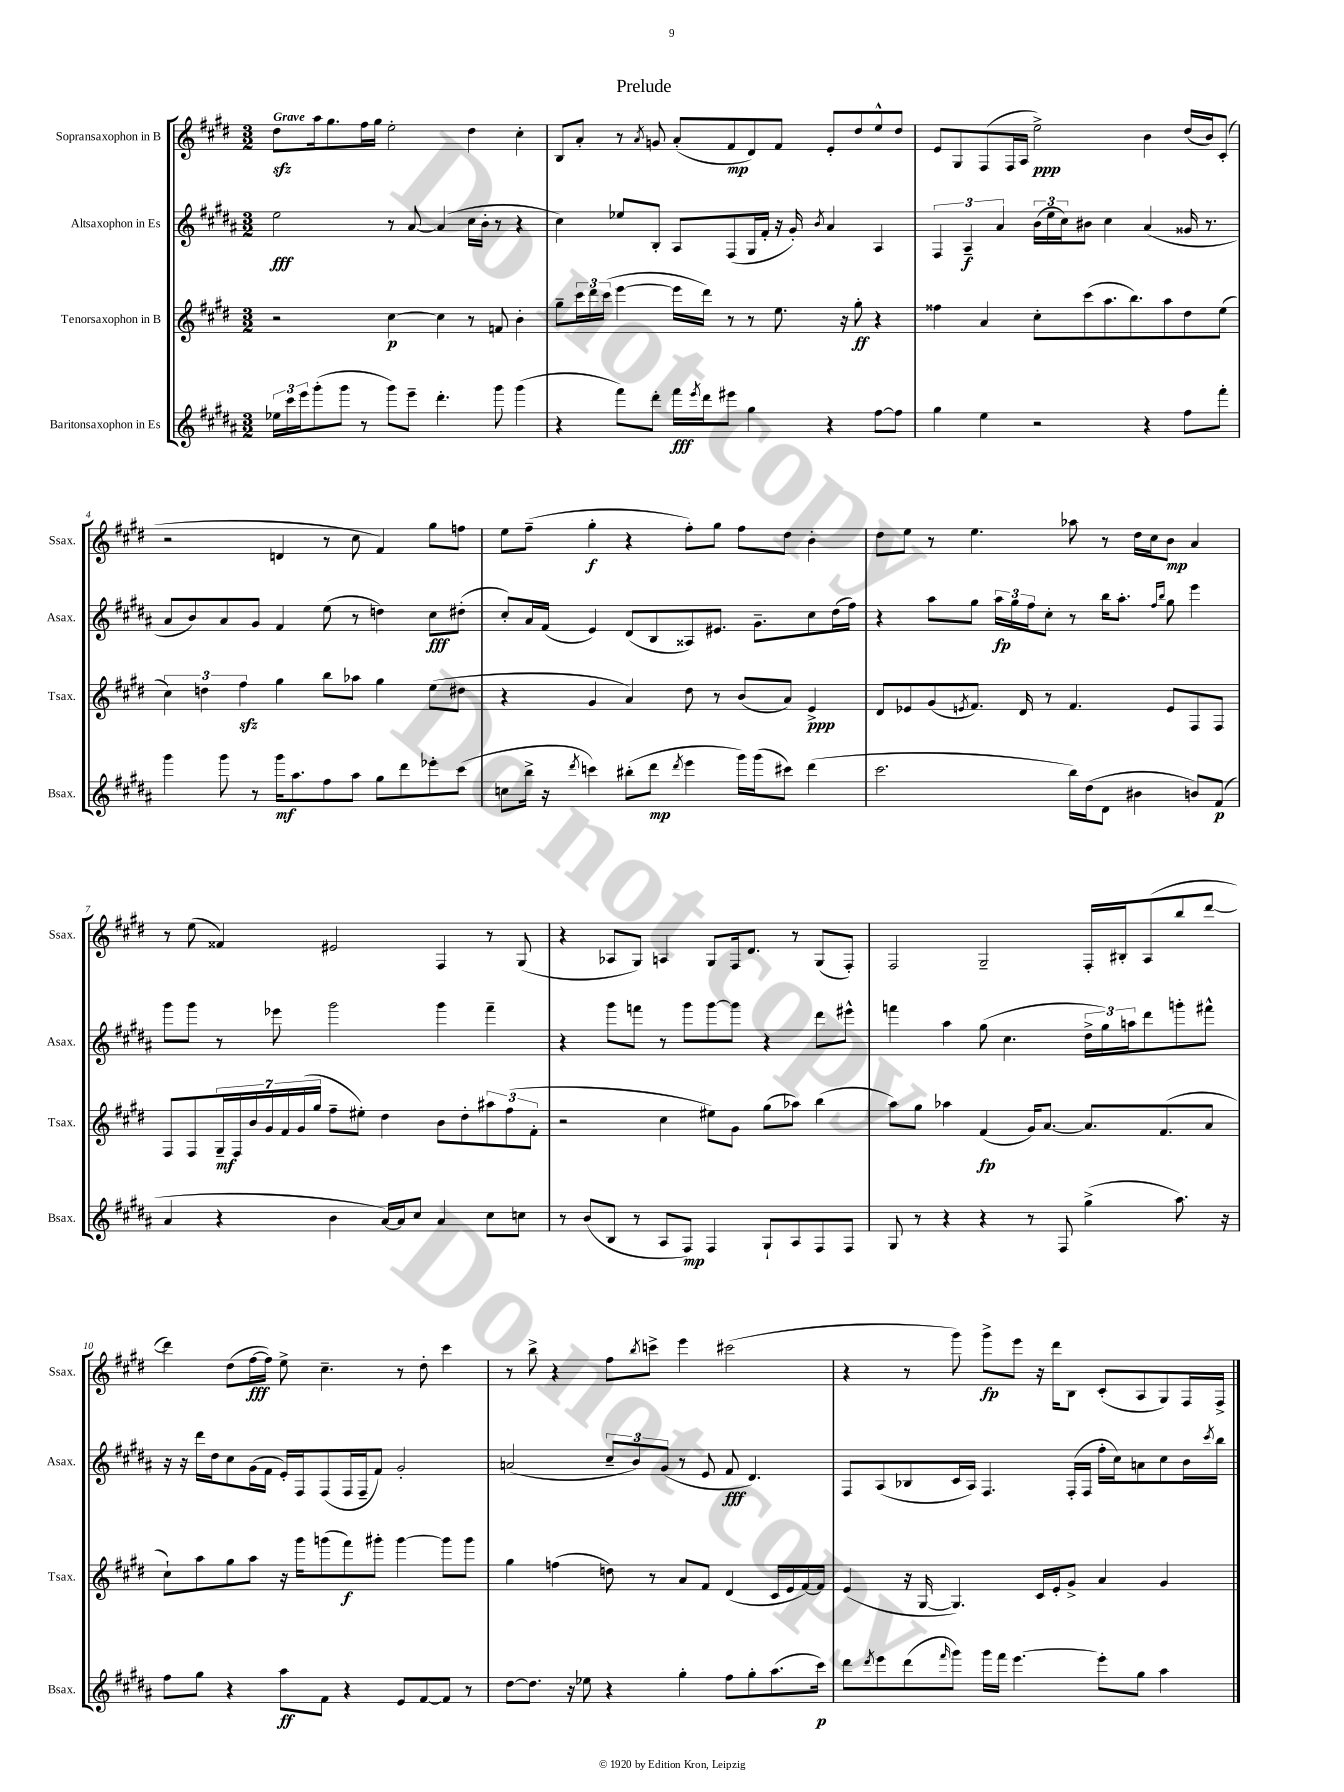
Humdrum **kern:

**kern	**dynam	**kern	**dynam	**kern	**dynam	**kern	**dynam
*part4	*part4	*part3	*part3	*part2	*part2	*part1	*part1
*staff4	*staff4	*staff3	*staff3	*staff2	*staff2	*staff1	*staff1
*I"Baritonsaxophon in Es	*	*I"Tenorsaxophon in B	*	*I"Altsaxophon in Es	*	*I"Sopransaxophon in B	*
*I'Bsax.	*	*I'Tsax.	*	*I'Asax.	*	*I'Ssax.	*
*clefG2	*	*clefG2	*	*clefG2	*	*clefG2	*
*k[f#c#g#d#a#]	*	*k[f#c#g#d#]	*	*k[f#c#g#d#a#]	*	*k[f#c#g#d#]	*
*M3/2	*	*M3/2	*	*M3/2	*	*M3/2	*
=1	=1	=1	=1	=1	=1	=1	=1
!	!	!	!	!	!	!LO:TX:a:B:t=Grave	!
24ee-X\LL	.	2r	.	2ee\	fff	8dd#zz\L	.
24ccc#\	.	.	.	.	.	.	.
24eee\J	.	.	.	.	.	.	.
(8ggg#'\	.	.	.	.	.	16aa\k	.
.	.	.	.	.	.	8.gg#\	.
8ggg#\J	.	.	.	.	.	.	.
8r	.	.	.	.	.	16ff#\L	.
.	.	.	.	.	.	16gg#\JJ	.
8ggg#\L)	.	[4cc#\	p	8r	.	2ee'\	.
8eee~\J	.	.	.	[8a#/	.	.	.
4.ddd#'\	.	4cc#\]	.	(4a#/]	.	.	.
.	.	8r	.	16cc#\LL	.	4dd#\	.
.	.	.	.	16b'\JJ	.	.	.
8ggg#\	.	8fn/	.	8r	.	.	.
(4ggg#\	.	4b'\	.	4r	.	4cc#'\	.
=2	=2	=2	=2	=2	=2	=2	=2
4r	.	8gg#~\L	.	4cc#\)	.	8B/L	.
.	.	24ccc#\L	.	.	.	8a'/J	.
.	.	24ddd#\	.	.	.	.	.
.	.	(24ccc#\JJ	.	.	.	.	.
8fff#\L)	.	[4eee\	.	8ee-X/L	.	8r	.
.	.	.	.	.	.	8qa/	.
8ddd#'\J	.	.	.	8B'/J	.	8gn/	.
16fff#\LL	fff	16eee\LL]	.	8A#/L	.	(8a'/L	.
8qeee/	.	.	.	.	.	.	.
16ddd#\J	.	16ddd#\JJ)	.	.	.	.	.
8eee#X\J	.	8r	.	(8F#/	.	8f#/	mp
4gg#\	.	8r	.	16G#/L	.	8d#/)	.
.	.	.	.	16f#'/JJ	.	.	.
.	.	8.ee\	.	16r	.	8f#/J	.
.	.	.	.	16g#'/)	.	.	.
.	.	.	.	8qb/	.	.	.
4r	.	.	.	4a#/	.	8e'/L	.
.	.	16r	.	.	.	.	.
.	.	8gg#'\	ff	.	.	8dd#/	.
[8ff#\L	.	4r	.	4A#/	.	8ee^^/	.
8ff#\J]	.	.	.	.	.	8dd#/J	.
=3	=3	=3	=3	=3	=3	=3	=3
4gg#\	.	4ff##X\	.	6F#/	.	8e/L	.
.	.	.	.	.	.	8G#/	.
.	.	.	.	6A#~/	f	.	.
4ee\	.	4a/	.	.	.	(8F#/	.
.	.	.	.	6a#/	.	.	.
.	.	.	.	.	.	16F#/L	.
.	.	.	.	.	.	16A/JJ	.
2r	.	8cc#'\L	.	(24b\LL	.	2ee^\)	ppp
.	.	.	.	24ee\	.	.	.
.	.	.	.	24cc#\J)	.	.	.
.	.	(8ccc#\	.	8b#X\J	.	.	.
.	.	8.aa\	.	4cc#\	.	.	.
.	.	8.bb\)	.	.	.	.	.
4r	.	.	.	(4a#/	.	4b\	.
.	.	8aa\	.	.	.	.	.
8ff#\L	.	8dd#\	.	16g##X/	.	(16dd#/LL	.
.	.	.	.	8.r	.	16b/J)	.
8fff#'\J	.	(8ee\J	.	.	.	(8c#'/J	.
!!LO:LB:g=z
=4	=4	=4	=4	=4	=4	=4	=4
4ggg#\	.	6cc#\)	.	8a#/L	.	2r	.
.	.	.	.	8b/)	.	.	.
.	.	6ddn\	.	.	.	.	.
8ggg#\	.	.	.	8a#/	.	.	.
.	.	6ff#zz\	.	.	.	.	.
8r	.	.	.	8g#/J	.	.	.
16ggg#\KL	mf	4gg#\	.	4f#/	.	4dn/	.
8.aa#\	.	.	.	.	.	.	.
8ff#\	.	8bb\L	.	(8ee\	.	8r	.
8aa#\J	.	8aa-X\J	.	8r	.	8cc#\	.
8gg#\L	.	4gg#\	.	4ddn\)	.	4f#/)	.
8ddd#\	.	.	.	.	.	.	.
8eee-X'\	.	(8ee\L	.	8cc#\L	fff	8gg#\L	.
(8ccc#\J	.	8dd#X\J	.	(8dd#X'\J	.	8ffn\J	.
=5	=5	=5	=5	=5	=5	=5	=5
8ccn\L	.	4r	.	8cc#'/L)	.	8ee\L	.
16bb^\Jk	.	.	.	16a#/L	.	(8ff#~\J	.
16r	.	.	.	(16f#/JJ	.	.	.
8qddd#/	.	.	.	.	.	.	.
4cccn\)	.	4g#/	.	4e/)	.	4gg#'\	f
(8bb#X'\L	.	4a/)	.	(8d#/L	.	4r	.
8ddd#\J	mp	.	.	8B/	.	.	.
8qddd#/	.	.	.	.	.	.	.
4eee\	.	8dd#\	.	8A##X/)	.	8ff#'\L)	.
.	.	8r	.	8.e#X/J	.	8gg#\J	.
16ggg#\LL)	.	(8b/L	.	.	.	8ff#\L	.
(16ggg#\J	.	.	.	8.g#~\L	.	.	.
8ccc#X\J)	.	8a/J)	.	.	.	8dd#\J	.
(4ddd#\	.	4e^/	ppp	8cc#\	.	4b'\	.
.	.	.	.	(16dd#\L	.	.	.
.	.	.	.	16ff#\JJ)	.	.	.
=6	=6	=6	=6	=6	=6	=6	=6
2.ccc#\	.	8d#/L	.	4r	.	8dd#\L	.
.	.	8e-X/	.	.	.	8ee\J	.
.	.	(8g#/	.	8aa#\L	.	8r	.
.	.	8qen/	.	.	.	.	.
.	.	8.f#/J)	.	8gg#\J	.	4.ee\	.
.	.	.	.	24aa#\LL	fp	.	.
.	.	.	.	24gg#\	.	.	.
.	.	16d#/	.	.	.	.	.
.	.	.	.	24ff#\J	.	.	.
.	.	8r	.	8cc#'\J	.	.	.
16bb\LL)	.	4.f#/	.	8r	.	8aa-X\	.
(16dd#\J	.	.	.	.	.	.	.
8d#\J	.	.	.	16bb\KL	.	8r	.
.	.	.	.	8.aa#'\J	.	.	.
4b#X\	.	.	.	.	.	16dd#\LL	.
.	.	.	.	.	.	16cc#\J	.
.	.	.	.	16qqff#/LL	.	.	.
.	.	.	.	16qqbb/JJ	.	.	.
.	.	8e/L	.	8gg#\	.	8b\J	mp
8bn/L)	.	8F#/	.	4eee\	.	4a/	.
(8f#/J	p	8F#/J	.	.	.	.	.
!!LO:LB:g=z
=7	=7	=7	=7	=7	=7	=7	=7
4a#/	.	8F#/L	.	8ggg#\L	.	8r	.
.	.	8F#/	.	8ggg#\J	.	(8ee\	.
4r	.	28G#~/L	mf	8r	.	4f##X/)	.
.	.	28F#/	.	.	.	.	.
.	.	28b/	.	.	.	.	.
.	.	28g#/	.	.	.	.	.
.	.	.	.	8eee-X\	.	.	.
.	.	28f#/	.	.	.	.	.
.	.	(28g#/	.	.	.	.	.
.	.	28gg#/JJ	.	.	.	.	.
4b\	.	8ff#~\L	.	2ggg#\	.	2e#X/	.
.	.	8ee#X'\J)	.	.	.	.	.
[16a#/LL)	.	4dd#\	.	.	.	.	.
16a#/J]	.	.	.	.	.	.	.
8cc#/J	.	.	.	.	.	.	.
4a#/	.	8b\L	.	4ggg#\	.	4F#/	.
.	.	8dd#'\	.	.	.	.	.
8cc#\L	.	12aa#X\	.	4fff#~\	.	8r	.
.	.	(12ff#\	.	.	.	.	.
8ccn\J	.	.	.	.	.	(8G#/	.
.	.	12f#'\J	.	.	.	.	.
=8	=8	=8	=8	=8	=8	=8	=8
8r	.	2r	.	4r	.	4r	.
(8b/L	.	.	.	.	.	.	.
8B/J	.	.	.	8ggg#\L	.	8A-X/L	.
8r	.	.	.	8fffn\J	.	8G#/J)	.
8A#/L	.	4cc#\	.	8r	.	4An/	.
8F#/J)	mp	.	.	8ggg#\L	.	.	.
4F#/	.	8ee#X\L)	.	[8ggg#\	.	8G#/L	.
.	.	8g#\J	.	8ggg#\J]	.	16F#/k	.
.	.	.	.	.	.	8.d#/J	.
8G#`/L	.	(8gg#\L	.	4r	.	.	.
8A#/	.	8aa-X\J)	.	.	.	8r	.
8F#/	.	(4bb\	.	8ddd#\L	.	(8G#/L	.
8F#/J	.	.	.	8eee#X^^\J	.	8F#'/J)	.
=9	=9	=9	=9	=9	=9	=9	=9
8G#/	.	8aa\L)	.	4fffn\	.	2F#/	.
8r	.	8gg#\J	.	.	.	.	.
4r	.	4aa-X\	.	4aa#\	.	.	.
4r	.	(4f#/	fp	(8gg#\	.	2G#~/	.
.	.	.	.	4.cc#\	.	.	.
8r	.	16g#/KL)	.	.	.	.	.
.	.	[8.a/J	.	.	.	.	.
8F#/	.	.	.	.	.	.	.
(4gg#^\	.	8.a/L]	.	24dd#^\LL	.	16F#'/LL	.
.	.	.	.	24gg#\)	.	.	.
.	.	.	.	.	.	16B#X'/J	.
.	.	.	.	24aan\J	.	.	.
.	.	.	.	8ddd#\	.	(8A/	.
.	.	(8.f#/	.	.	.	.	.
8.aa#\)	.	.	.	8gggn'\	.	8bb/	.
.	.	8a/J	.	8fff#X^^\J	.	[8ddd#/J	.
16r	.	.	.	.	.	.	.
!!LO:LB:g=z
=10	=10	=10	=10	=10	=10	=10	=10
8ff#\L	.	8cc#`\L)	.	16r	.	4ddd#\])	.
.	.	.	.	16r	.	.	.
8gg#\J	.	8aa\	.	16ddd#\LL	.	.	.
.	.	.	.	16dd#\J	.	.	.
4r	.	8gg#\	.	8cc#\	.	(8dd#\L	.
.	.	8aa\J	.	(16g#\L	.	[16ff#\L	fff
.	.	.	.	16f#\JJ	.	16ff#\JJ])	.
8aa#\L	ff	16r	.	16e'/LL)	.	8ee^\	.
.	.	16ggg#\KL	.	16F#/J	.	.	.
8f#\J	.	(8gggn\	.	(8F#/	.	4.cc#~\	.
4r	.	8fff#\)	f	16F#/L	.	.	.
.	.	.	.	16F#~/J	.	.	.
.	.	8ggg#X'\J	.	8f#/J)	.	.	.
8e/L	.	[4ggg#\	.	2g#'/	.	8r	.
[8f#/	.	.	.	.	.	8dd#'\	.
8f#/J]	.	8ggg#\L]	.	.	.	4ccc#\	.
8r	.	8ggg#\J	.	.	.	.	.
=11	=11	=11	=11	=11	=11	=11	=11
[8dd#\L	.	4gg#\	.	(2an/	.	8r	.
8.dd#\J]	.	.	.	.	.	8bb^\	.
.	.	(4ffn\	.	.	.	4r	.
16r	.	.	.	.	.	.	.
8ee-X\	.	.	.	.	.	.	.
4r	.	8ddn\)	.	12cc#~/L	.	8ff#\L	.
.	.	.	.	12b/)	.	.	.
.	.	.	.	.	.	8qbb/	.
.	.	8r	.	.	.	8cccn^\J	.
.	.	.	.	(12g#/J	.	.	.
4gg#'\	.	8a/L	.	8r	.	4eee\	.
.	.	8f#/J	.	8e/	.	.	.
8ff#\L	.	(4d#/	.	8f#/	fff	(2ccc#X\	.
8gg#'\	.	.	.	4.d#/)	.	.	.
(8.aa#\	.	16c#/LL	.	.	.	.	.
.	.	16e/	.	.	.	.	.
.	.	[16f#/)	.	.	.	.	.
16ccc#\Jk)	p	16f#/JJ]	.	.	.	.	.
=12	=12	=12	=12	=12	=12	=12	=12
8ddd#\L	.	(4e/	.	8F#/L	.	4r	.
8qddd#/	.	.	.	.	.	.	.
8eee\	.	.	.	(8A#/	.	.	.
(8ddd#\	.	16r	.	8B-X/	.	8r	.
.	.	[16G#/	.	.	.	.	.
16qqfff#/	.	.	.	.	.	.	.
8ggg#\J)	.	4.G#/])	.	16c#/L	.	8ggg#\)	.
.	.	.	.	16A#/JJ)	.	.	.
16ggg#\LL	.	.	.	4.F#/	.	8ggg#^\L	fp
16fff#\JJ	.	.	.	.	.	.	.
[4.eee\	.	.	.	.	.	8eee\J	.
.	.	16c#/LL	.	.	.	16r	.
.	.	16e'/J	.	.	.	16ddd#\KL	.
.	.	8g#^/J	.	(16F#'/LL	.	8B\J	.
.	.	.	.	16F#/JJ	.	.	.
8eee'\L]	.	4a/	.	16ff#'\LL	.	(8c#'/L	.
.	.	.	.	16cc#\J)	.	.	.
8gg#\J	.	.	.	8an\	.	8A/	.
4aa#\	.	4g#/	.	8cc#\	.	8G#/)	.
.	.	.	.	16b\L	.	16F#/L	.
.	.	.	.	8qccc#/	.	.	.
.	.	.	.	16bb\JJ	.	16F#^/JJ	.
==	==	==	==	==	==	==	==
*-	*-	*-	*-	*-	*-	*-	*-
